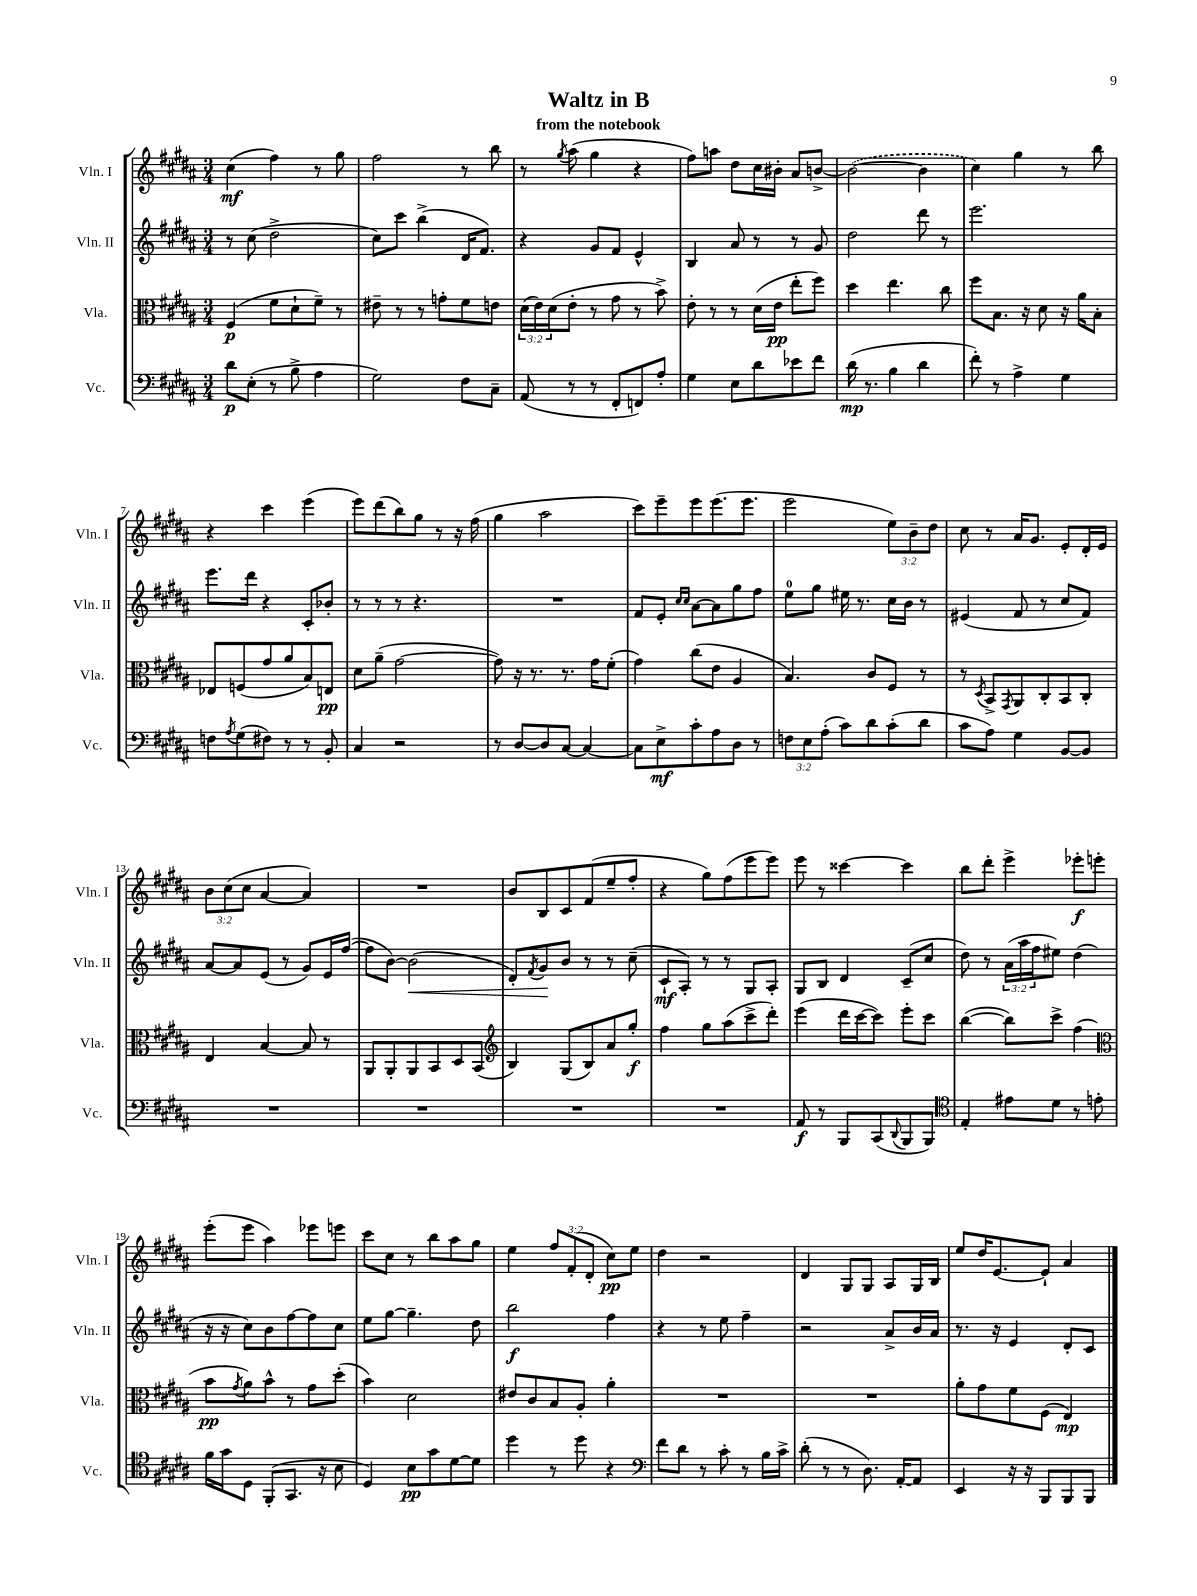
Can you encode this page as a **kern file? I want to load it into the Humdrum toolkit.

**kern	**kern	**kern	**kern
*staff4	*staff3	*staff2	*staff1
*clefF4	*clefC3	*clefG2	*clefG2
*k[f#c#g#d#a#]	*k[f#c#g#d#a#]	*k[f#c#g#d#a#]	*k[f#c#g#d#a#]
*M3/4	*M3/4	*M3/4	*M3/4
8d#	(4F#	8r	(4cc#
(8E'	.	(8cc#	.
8r	8f#	2dd#^	4ff#)
8B^	8d#`	.	.
4A#	8f#~)	.	8r
.	8r	.	8gg#
=	=	=	=
2G#)	8e#~	8cc#)	2ff#
.	8r	8ccc#	.
.	8r	(4bb^	.
.	8g'	.	.
8F#	8f#	16d#	8r
.	.	8.f#)	.
8C#~	8e	.	8bb
=	=	=	=
(8AA#	(24d#	4r	8r
.	24e)	.	.
.	(24d#	.	.
.	.	.	8qgg#
8r	8e'	.	(8aa#
8r	8r	8g#	4gg#
8FF#'	8g#	8f#	.
8FF)	8r	4e^^	4r
8A#'	8b^)	.	.
=	=	=	=
4G#	8e'	4B	8ff#)
.	8r	.	8aa
8E	8r	8a#	8dd#
8d#	(16d#	8r	16cc#
.	16e	.	16b#'
8e-	8ee'	8r	8a#
8f#	8ff#)	8g#	[8b^
=	=	=	=
(16d#	4dd#	2dd#	(2b_
8.r	.	.	.
4B	4.ee	.	.
4d#	.	8ddd#	4b]
.	8cc#	8r	.
=	=	=	=
8f#')	8ff#	2.eee	4cc#)
8r	8.B	.	.
4A#^	.	.	4gg#
.	16r	.	.
.	8d#	.	.
4G#	16r	.	8r
.	16a#	.	.
.	8B'	.	8bb
=	=	=	=
8F	8E-	8.eee	4r
8qA#	.	.	.
(8G#	(8F	.	.
.	.	16ddd#	.
8F#)	8g#	4r	4ccc#
8r	8a#	.	.
8r	8B)	8c#'	(4eee
8BB'	8E	8b-'	.
=	=	=	=
4C#	8d#	8r	8eee)
.	(8a#~	8r	(8ddd#
2r	[2g#	8r	8bb)
.	.	4.r	8gg#
.	.	.	8r
.	.	.	16r
.	.	.	(16ff#
=	=	=	=
8r	8g#])	2.r	4gg#
[8D#	16r	.	.
.	8.r	.	.
8D#]	.	.	2aa#
[8C#	8.r	.	.
4C#_	.	.	.
.	16g#	.	.
.	(8f#'	.	.
=	=	=	=
8C#]	4g#)	8f#	8ccc#)
8E^	.	8e'	8eee~
.	.	16qqcc#	.
.	.	16qqcc#	.
8c#'	(8cc#	[8a#	8eee
8A#	8e	8a#]	(8.eee
8D#	4A#	8gg#	.
.	.	.	8.eee
8r	.	8ff#	.
=	=	=	=
12F	4.B)	8ee	2eee
12E	.	.	.
.	.	8gg#	.
(12A#'	.	.	.
8c#)	.	16ee#	.
.	.	8.r	.
8d#	8c#	.	.
(8c#'	8F#	16cc#	12ee)
.	.	16b	.
.	.	.	12b~
8d#	8r	8r	.
.	.	.	12dd#
=	=	=	=
8c#	8r	(4e#	8cc#
.	8qD#	.	.
8A#)	8BB^	.	8r
.	8qGG#	.	.
4G#	8AA#	8f#	16a#
.	.	.	8.g#
.	8C#'	8r	.
[8BB	8BB	8cc#	8e'
8BB]	8C#'	8f#)	16d#'
.	.	.	16e
=	=	=	=
2.r	4E	[8a#	12b
.	.	.	(12cc#
.	.	8a#]	.
.	.	.	12cc#
.	[4B	(8e	[4a#
.	.	8r	.
.	8B]	8g#)	4a#])
.	8r	16e	.
.	.	([16ff#	.
=	=	=	=
2.r	8AA#	8ff#]	2.r
.	8AA#'	[8b)	.
.	8AA#	(2b]	.
.	8BB	.	.
.	8D#	.	.
.	(8BB	.	.
=	=	=	=
*	*clefG2	*	*
2.r	4B)	8d#')	8b
.	.	8qf#	.
.	.	8g#	8B
.	(8G#	8b	8c#
.	8B)	8r	(8f#
.	8a#	8r	8ee~
.	8gg#'	(8cc#~	8ff#'
=	=	=	=
2.r	4ff#	8c#`	4r
.	.	8A#')	.
.	8gg#	8r	8gg#)
.	(8aa#	8r	(8ff#
.	8ccc#^	8G#	8eee
.	8ddd#')	8A#'	8eee)
=	=	=	=
8AA#	(4eee	8G#	8eee
8r	.	8B	8r
8BBB	16ddd#	4d#	[4ccc##
.	[16ccc#	.	.
(8CC#	8ccc#])	.	.
8qqDD#	.	.	.
8BBB	8eee'	(8c#~	4ccc##]
8BBB)	8ccc#	8cc#	.
=	=	=	=
*clefC4	*	*	*
4E'	([4bb	8dd#)	8bb
.	.	8r	8ddd#'
8e#	8bb])	(24a#	4eee^
.	.	24aa#	.
.	.	24ff#	.
8d#	8ccc#^	8ee#)	.
8r	(4ff#	(4dd#	8eee-'
8e'	.	.	8eee'
=	=	=	=
*	*clefC3	*	*
16f#	8b	16r	(8eee'
16g#	.	16r	.
.	8qg#	.	.
8D#	8a#)	8cc#)	8eee
(8FF#'	8b^^	8b	4aa#)
8.GG#	8r	[8ff#	.
.	8g#	8ff#]	8eee-
16r	.	.	.
8B	(8dd#'	8cc#	8eee
=	=	=	=
4D#)	4b)	8ee	8ccc#
.	.	[8gg#	8cc#
8B	2d#	4.gg#~]	8r
8g#	.	.	8bb
[8d#	.	.	8aa#
8d#]	.	8dd#	8gg#
=	=	=	=
4dd#	8e#	2bb	4ee
.	8c#	.	.
8r	8B	.	12ff#
.	.	.	(12f#'
8dd#	8A#'	.	.
.	.	.	12d#'
4r	4a#'	4ff#	8cc#)
.	.	.	8ee
=	=	=	=
*clefF4	*	*	*
8f#	2.r	4r	4dd#
8d#	.	.	.
8r	.	8r	2r
8c#'	.	8ee	.
8r	.	4ff#~	.
16B	.	.	.
16c#^	.	.	.
=	=	=	=
(8d#'	2.r	2r	4d#
8r	.	.	.
8r	.	.	8G#
8.D#)	.	.	8G#
.	.	8a#^	8A#
[16AA#'	.	.	.
8AA#]	.	16b	16G#
.	.	16a#	16B
=	=	=	=
4EE	8a#'	8.r	8ee
.	8g#	.	16dd#
.	.	16r	[8.e
16r	8f#	4e	.
16r	.	.	.
8BBB	(8F#	.	8e`]
8BBB	4E)	8d#'	4a#
8BBB	.	8c#	.
==	==	==	==
*-	*-	*-	*-
